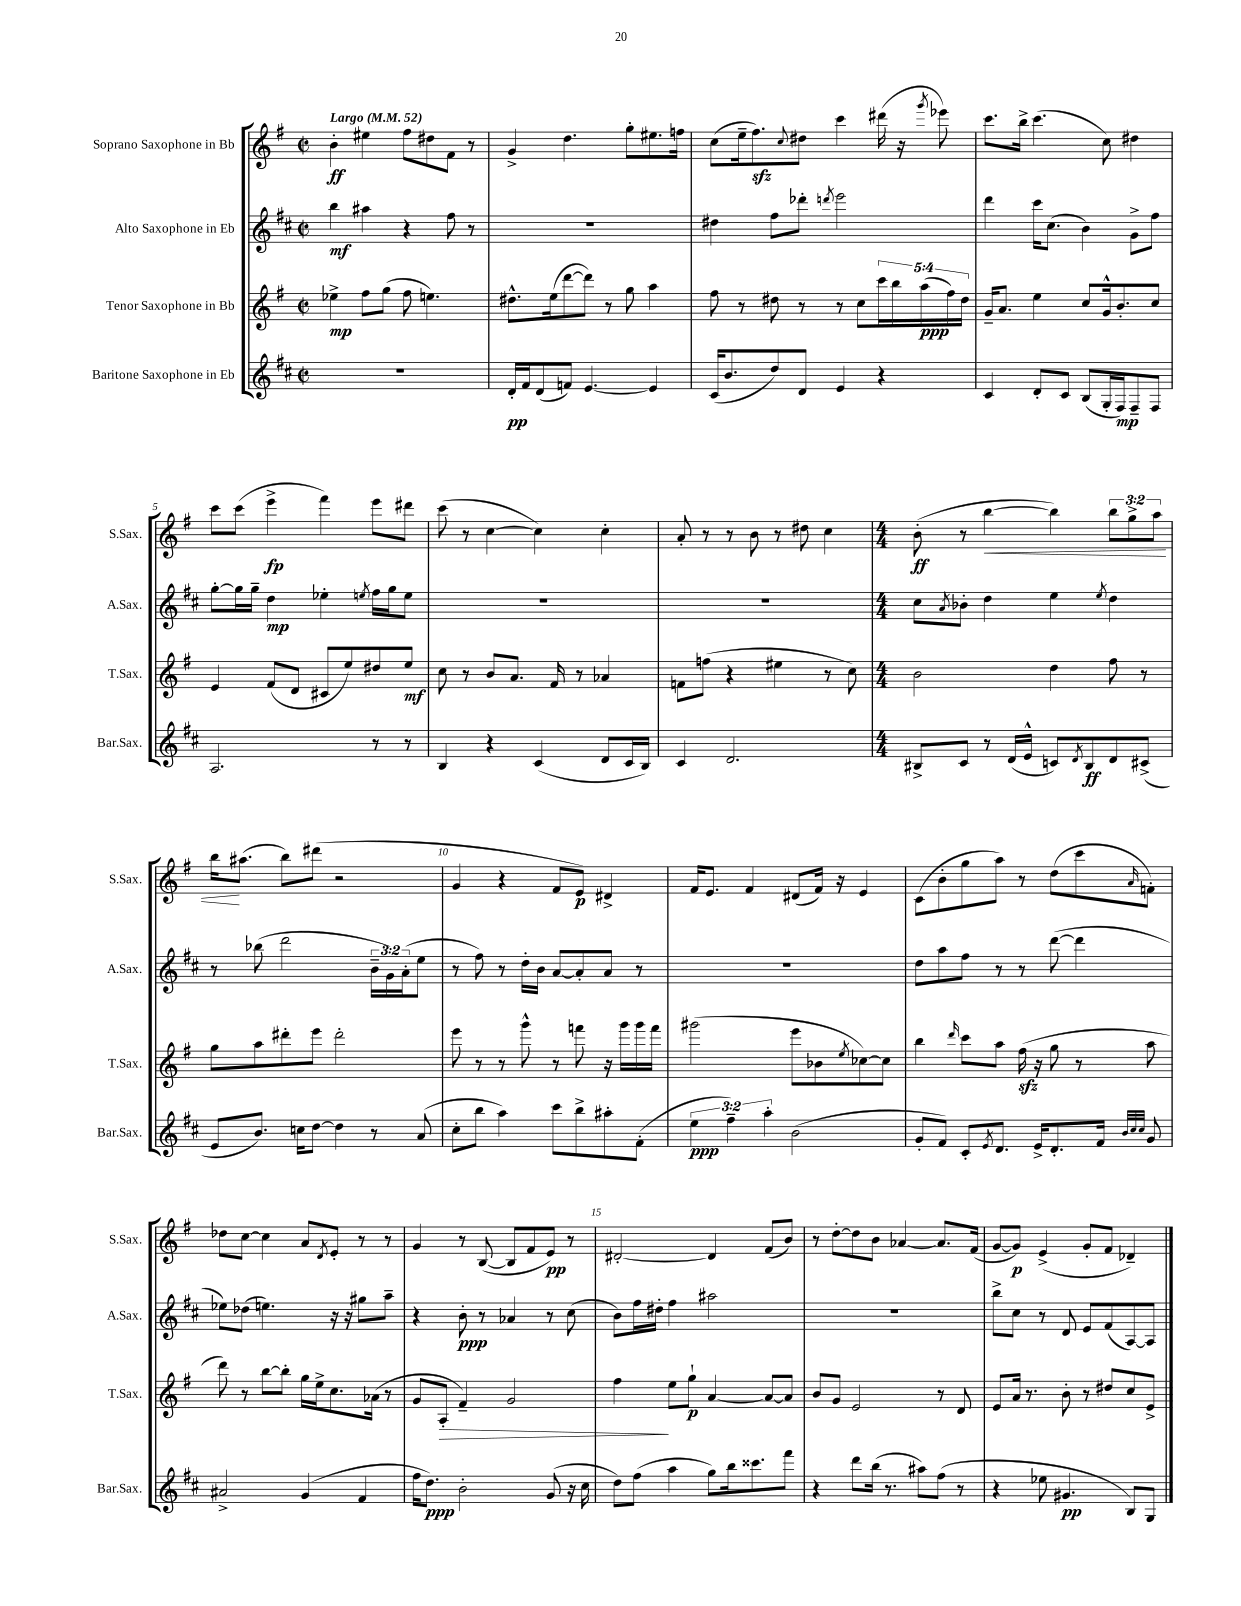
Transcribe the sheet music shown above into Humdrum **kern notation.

**kern	**dynam	**kern	**dynam	**kern	**dynam	**kern	**dynam
*part4	*part4	*part3	*part3	*part2	*part2	*part1	*part1
*staff4	*staff4	*staff3	*staff3	*staff2	*staff2	*staff1	*staff1
*I"Baritone Saxophone in Eb	*	*I"Tenor Saxophone in Bb	*	*I"Alto Saxophone in Eb	*	*I"Soprano Saxophone in Bb	*
*I'Bar.Sax.	*	*I'T.Sax.	*	*I'A.Sax.	*	*I'S.Sax.	*
*clefG2	*	*clefG2	*	*clefG2	*	*clefG2	*
*k[f#c#]	*	*k[f#]	*	*k[f#c#]	*	*k[f#]	*
*M2/2	*	*M2/2	*	*M2/2	*	*M2/2	*
*met(c|)	*	*met(c|)	*	*met(c|)	*	*met(c|)	*
*MM52	*	*MM52	*	*MM52	*	*MM52	*
=1	=1	=1	=1	=1	=1	=1	=1
!	!	!	!	!	!	!LO:TX:a:B:t=Largo	!
1r	.	4ee-X^\	mp	4bb\	mf	4b'\	ff
.	.	8ff#\L	.	4aa#X\	.	4ee#X\	.
.	.	(8gg\J	.	.	.	.	.
.	.	8ff#\	.	4r	.	8ff#\L	.
.	.	4.een\)	.	.	.	8dd#X\	.
.	.	.	.	8ff#\	.	8f#\J	.
.	.	.	.	8r	.	8r	.
=2	=2	=2	=2	=2	=2	=2	=2
16d'/LL	pp	8.dd#X^^\L	.	1r	.	4g^/	.
16f#/J	.	.	.	.	.	.	.
(8d/	.	.	.	.	.	.	.
.	.	(16ee\k	.	.	.	.	.
8fn/J)	.	[8ddd\	.	.	.	4.dd\	.
[4.e/	.	8ddd\J])	.	.	.	.	.
.	.	8r	.	.	.	.	.
.	.	8gg\	.	.	.	8gg'\L	.
4e/]	.	4aa\	.	.	.	8.ee#X\	.
.	.	.	.	.	.	16ffn\Jk	.
=3	=3	=3	=3	=3	=3	=3	=3
(16c#/KL	.	8ff#\	.	4dd#X\	.	(8cc\L	.
8.b/	.	.	.	.	.	.	.
.	.	8r	.	.	.	16ee~\k	.
.	.	.	.	.	.	8.ff#zz\)	.
8dd/)	.	8dd#X\	.	8ff#\L	.	.	.
.	.	.	.	.	.	8qqcc/	.
8d/J	.	8r	.	8ddd-X'\J	.	8dd#X\J	.
.	.	.	.	8qdddn/	.	.	.
4e/	.	8r	.	2eee\	.	4ccc\	.
.	.	8cc\L	.	.	.	.	.
4r	.	20ccc\L	.	.	.	(16ddd#X\	.
.	.	20bb\	.	.	.	.	.
.	.	.	.	.	.	16r	.
.	.	(20aa\	ppp	.	.	.	.
.	.	.	.	.	.	8qggg/	.
.	.	.	.	.	.	8eee-X\)	.
.	.	20ff#\)	.	.	.	.	.
.	.	20dd#\JJ	.	.	.	.	.
=4	=4	=4	=4	=4	=4	=4	=4
4c#/	.	16g~/KL	.	4ddd\	.	8.ccc\L	.
.	.	8.a/J	.	.	.	.	.
.	.	.	.	.	.	16bb^\Jk	.
8d'/L	.	4ee\	.	16ccc#\KL	.	(4.ccc\	.
.	.	.	.	(8.cc#\J	.	.	.
8c#/J	.	.	.	.	.	.	.
(8B/L	.	8cc/L	.	4b\)	.	.	.
16G'/L	.	16g^^/k	.	.	.	8cc\)	.
16F#/J)	mp	8.b'/	.	.	.	.	.
8F#~/	.	.	.	8g^\L	.	4dd#X\	.
8F#/J	.	8cc/J	.	8ff#\J	.	.	.
!!LO:LB:g=z
=5	=5	=5	=5	=5	=5	=5	=5
2.A/	.	4e/	.	[8gg'\L	.	8ccc\L	.
.	.	.	.	16gg\L]	.	(8ccc\J	.
.	.	.	.	16gg~\JJ	.	.	.
.	.	(8f#/L	.	4dd\	mp	4eee^\	fp
.	.	8d/J	.	.	.	.	.
.	.	8c#X/L	.	4ee-X'\	.	4fff#\)	.
.	.	8ee/)	.	.	.	.	.
.	.	.	.	8qeen/	.	.	.
8r	.	8dd#X/	.	16ff#\LL	.	8eee\L	.
.	.	.	.	16gg\J	.	.	.
8r	.	8ee/J	mf	8ee\J	.	8ddd#X\J	.
=6	=6	=6	=6	=6	=6	=6	=6
4B/	.	8cc\	.	1r	.	(8ccc\	.
.	.	8r	.	.	.	8r	.
4r	.	8b/L	.	.	.	[4cc\	.
.	.	8.a/J	.	.	.	.	.
(4c#/	.	.	.	.	.	4cc\])	.
.	.	16f#/	.	.	.	.	.
.	.	8r	.	.	.	.	.
8d/L	.	4a-X/	.	.	.	4cc'\	.
16c#/L	.	.	.	.	.	.	.
16B/JJ)	.	.	.	.	.	.	.
=7	=7	=7	=7	=7	=7	=7	=7
4c#/	.	8fn\L	.	1r	.	8a'/	.
.	.	(8ffn\J	.	.	.	8r	.
2.d/	.	4r	.	.	.	8r	.
.	.	.	.	.	.	8b\	.
.	.	4ee#X\	.	.	.	8r	.
.	.	.	.	.	.	8dd#X\	.
.	.	8r	.	.	.	4cc\	.
.	.	8cc\)	.	.	.	.	.
=8	=8	=8	=8	=8	=8	=8	=8
*M4/4	*	*M4/4	*	*M4/4	*	*M4/4	*
8B#X^/L	.	2b\	.	8cc#\L	.	(8b'\	ff
.	.	.	.	8qa/	.	.	.
8c#/J	.	.	.	8b-X'\J	.	8r	.
!	!	!	!	!	!	!	!LO:HP:b
8r	.	.	.	4dd\	.	[4bb\	<
(16d/LL	.	.	.	.	.	.	.
16e^^/JJ	.	.	.	.	.	.	.
8cn/L)	.	4dd\	.	4ee\	.	4bb\])	.
8qd/	.	.	.	.	.	.	.
8B#/	ff	.	.	.	.	.	.
.	.	.	.	8qee/	.	.	.
8d/	.	8ff#\	.	4dd\	.	12bb\L	.
.	.	.	.	.	.	12gg^\	.
(8c#X^/J	.	8r	.	.	.	.	.
.	.	.	.	.	.	12aa\J	.
!!LO:LB:g=z
=9	=9	=9	=9	=9	=9	=9	=9
8e/L	.	8gg\L	.	8r	.	16bb\KL	.
.	.	.	.	.	.	(8.aa#X\J	[
8.b/J)	.	8aa\	.	(8bb-X\	.	.	.
.	.	8ddd#X'\	.	2ddd\	.	8bb\L)	.
16ccn\KL	.	.	.	.	.	.	.
[8dd\J	.	8eee\J	.	.	.	(8ddd#X\J	.
4dd\]	.	2ddd#'\	.	.	.	2r	.
8r	.	.	.	24b~\LL	.	.	.
.	.	.	.	24g\)	.	.	.
.	.	.	.	(24a'\J	.	.	.
(8a/	.	.	.	8ee\J	.	.	.
=10	=10	=10	=10	=10	=10	=10	=10
8cc#'\L	.	8eee\	.	8r	.	4g/	.
8bb\J	.	8r	.	8ff#\)	.	.	.
4aa\)	.	8r	.	8r	.	4r	.
.	.	8ggg^^\	.	16dd'\LL	.	.	.
.	.	.	.	16b\JJ	.	.	.
8ccc#\L	.	8r	.	[8a/L	.	8f#/L	.
8bb^\	.	8fffn\	.	8a'/]	.	8e/J)	p
8aa#X'\	.	16r	.	8a/J	.	4d#X^/	.
.	.	16ggg\LL	.	.	.	.	.
(8f#'\J	.	16ggg\	.	8r	.	.	.
.	.	16fff\JJ	.	.	.	.	.
=11	=11	=11	=11	=11	=11	=11	=11
6ee\	ppp	(2ggg#X\	.	1r	.	16f#/KL	.
.	.	.	.	.	.	8.e/J	.
6ff#~\)	.	.	.	.	.	.	.
.	.	.	.	.	.	4f#/	.
6aa'\	.	.	.	.	.	.	.
(2b\	.	8eee\L	.	.	.	(8d#X/L	.
.	.	8b-X\	.	.	.	16f#/Jk)	.
.	.	.	.	.	.	16r	.
.	.	8qee/	.	.	.	.	.
.	.	[8cc-X\)	.	.	.	4e/	.
.	.	8cc-\J]	.	.	.	.	.
=12	=12	=12	=12	=12	=12	=12	=12
8g'/L	.	4bb\	.	8dd\L	.	(8c\L	.
8f#/J)	.	.	.	8aa\	.	8b'\	.
.	.	16qqddd/	.	.	.	.	.
8c#'/L	.	8ccc\L	.	8ff#\J	.	8gg\	.
8qe/	.	.	.	.	.	.	.
8.d/J	.	8aa\J	.	8r	.	8aa\J)	.
.	.	(16ff#zz\	.	8r	.	8r	.
16e^/KL	.	16r	.	.	.	.	.
8.d'/	.	8gg\	.	([8ddd\	.	(8dd\L	.
.	.	8r	.	4ddd\]	.	8ccc\	.
16f#/Jk	.	.	.	.	.	.	.
32qqb/LLL	.	.	.	.	.	.	.
32qqcc#/	.	.	.	.	.	.	.
32qqcc#/JJJ	.	.	.	.	.	16qqa/	.
8g/	.	8aa\	.	.	.	8fn'\J)	.
!!LO:LB:g=z
=13	=13	=13	=13	=13	=13	=13	=13
2a#X^/	.	8ddd\)	.	8ee-X\L)	.	8dd-X\L	.
.	.	8r	.	(8dd-X\J	.	[8cc\J	.
.	.	[8bb\L	.	4.een\)	.	4cc\]	.
.	.	8bb'\J]	.	.	.	.	.
(4g/	.	16gg\LL	.	.	.	8a/L	.
.	.	16ee^\J	.	.	.	.	.
.	.	.	.	.	.	8qd/	.
.	.	8.cc\	.	16r	.	8e'/J	.
.	.	.	.	16r	.	.	.
4f#/	.	.	.	8gg#X\L	.	8r	.
.	.	(16a-X\Jk	.	.	.	.	.
.	.	8r	.	8aa~\J	.	8r	.
=14	=14	=14	=14	=14	=14	=14	=14
16ff#\KL	.	8g/L	.	4r	.	4g/	.
8.dd\J)	ppp	.	.	.	.	.	.
!	!	!	!LO:HP:b	!	!	!	!
.	.	8A'/J	>	.	.	.	.
2b'\	.	4f#~/)	.	8b'\	ppp	8r	.
.	.	.	.	8r	.	([8B/	.
.	.	2g/	.	4a-X/	.	8B/L]	.
.	.	.	.	.	.	8f#/	.
(8g/	.	.	.	8r	.	8e/J)	pp
16r	.	.	.	(8cc#\	.	8r	.
16cc#\	.	.	.	.	.	.	.
=15	=15	=15	=15	=15	=15	=15	=15
8dd\L)	.	4ff#\	.	8b\L)	.	[2d#X'/	.
(8ff#\J	.	.	.	16ff#\L	.	.	.
.	.	.	.	16dd#X'\JJ	.	.	.
4aa\	.	8ee\L	]	4ff#\	.	.	.
.	.	8gg`\J	p	.	.	.	.
8gg\L)	.	[4a/	.	2aa#X\	.	4d#/]	.
16bb\k	.	.	.	.	.	.	.
8.ccc##X\	.	.	.	.	.	.	.
.	.	8a/L_	.	.	.	(8f#/L	.
8fff#\J	.	8a/J]	.	.	.	8b/J)	.
=16	=16	=16	=16	=16	=16	=16	=16
4r	.	8b/L	.	1r	.	8r	.
.	.	8g/J	.	.	.	[8dd'\L	.
8ddd\L	.	2e/	.	.	.	8dd\]	.
(16bb\Jk	.	.	.	.	.	8b\J	.
8.r	.	.	.	.	.	.	.
.	.	.	.	.	.	[4a-X/	.
8aa#X\L)	.	.	.	.	.	.	.
(8ff#\J	.	8r	.	.	.	8.a-/L]	.
8r	.	8d/	.	.	.	.	.
.	.	.	.	.	.	(16f#/Jk	.
=17	=17	=17	=17	=17	=17	=17	=17
4r	.	8e/L	.	8bb^\L	.	[8g/L	.
.	.	16a/Jk	.	8cc#\J	.	8g/J])	p
.	.	8.r	.	.	.	.	.
8ee-X\	.	.	.	8r	.	(4e^/	.
4.g#X/	pp	8b'\	.	8d/	.	.	.
.	.	8r	.	8e/L	.	8g'/L	.
.	.	8dd#X/L	.	(8f#/	.	8f#/J	.
8B/L)	.	8cc/	.	[8A/)	.	4d-X~/)	.
8G/J	.	8e^/J	.	8A/J]	.	.	.
==	==	==	==	==	==	==	==
*-	*-	*-	*-	*-	*-	*-	*-
